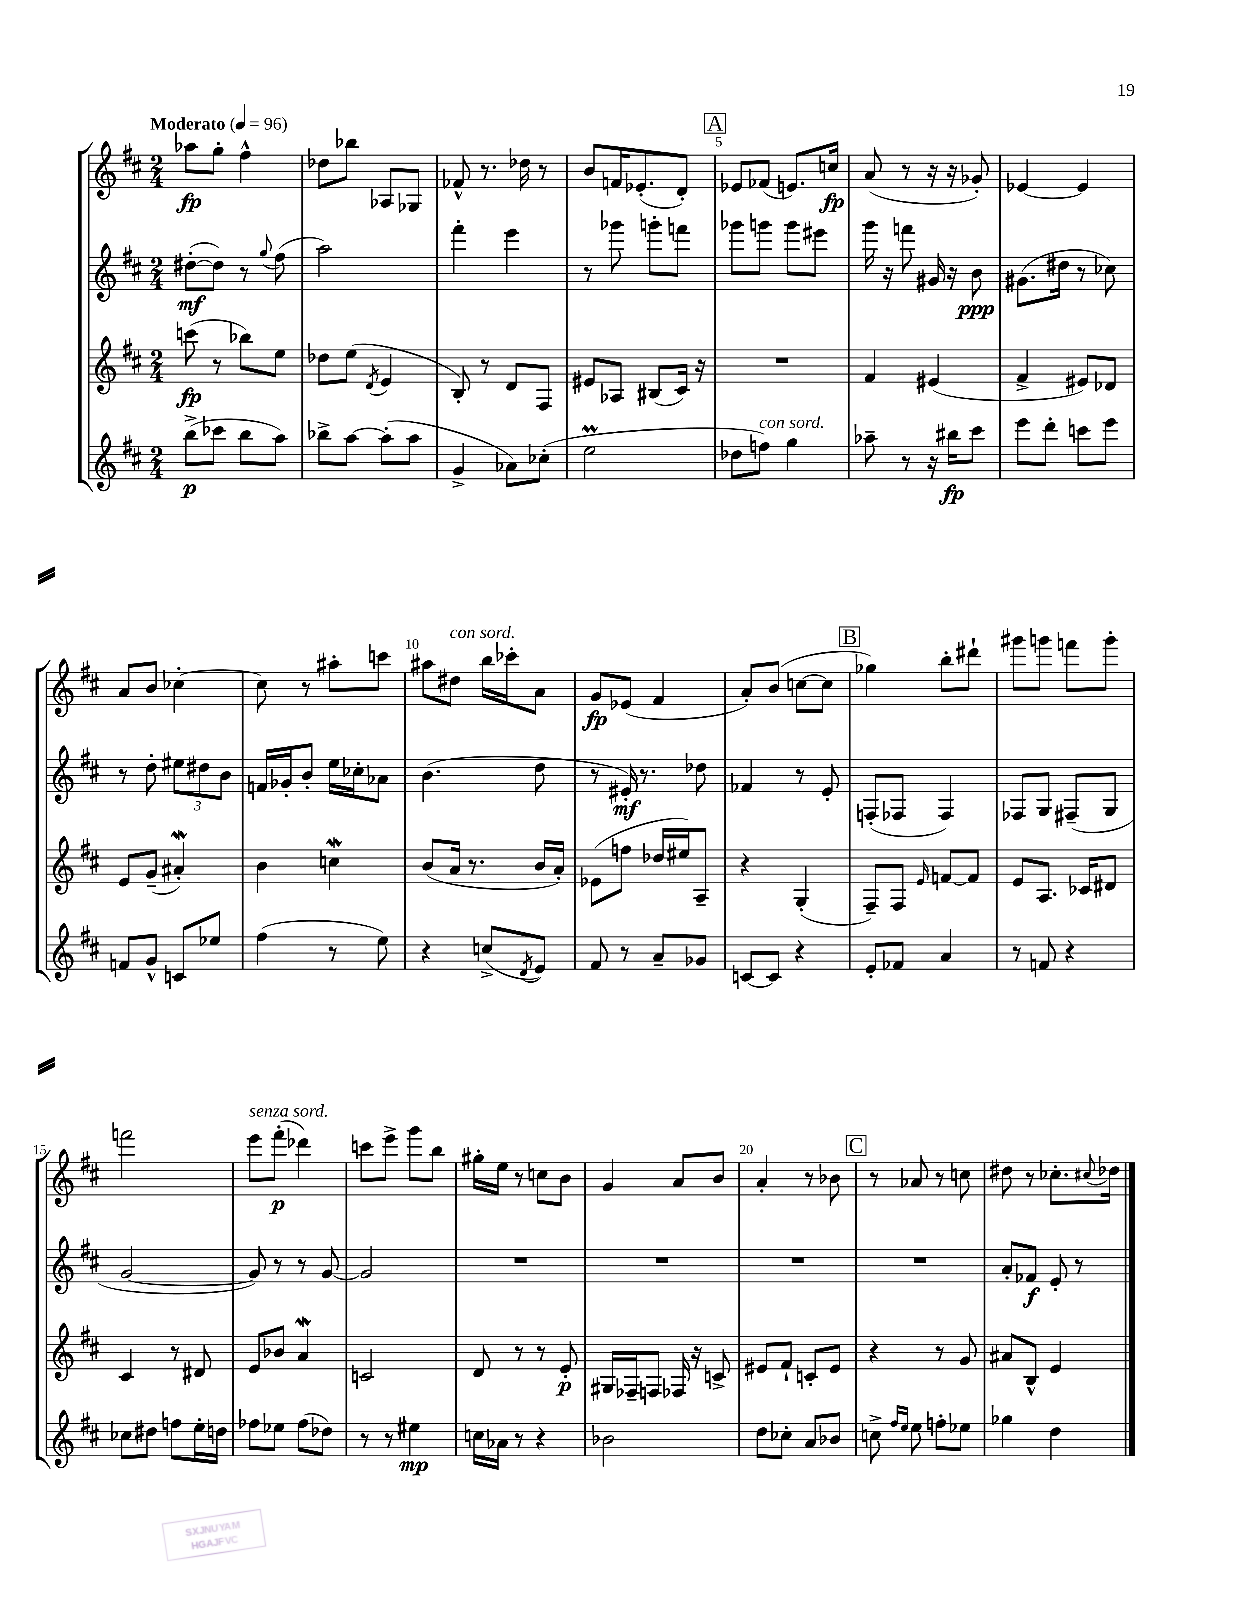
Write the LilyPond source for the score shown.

<<
\new StaffGroup <<
\new Staff = "s0" {
    \clef treble \key d \major \numericTimeSignature \time 2/4 \tempo "Moderato" 4 = 96
    aes''8\fp g''8-. fis''4-^ |
    des''8 bes''8 aes8 ges8 |
    fes'8-^ r8. des''16 r8 |
    b'8 f'16 ees'8.-.( d'8-.) |
    \mark \markup { \box "A" } ees'8 fes'8( e'8.) c''16\fp |
    a'8( r8 r16 r16 ges'8-.) |
    ees'4~ ees'4 |
    a'8 b'8 ces''4~-. |
    ces''8 r8 ais''8-. c'''8 |
    ais''8 dis''8^\markup { \italic "con sord." } b''16 ces'''16-. a'8 |
    g'8\fp ees'8( fis'4 |
    a'8-.) b'8( c''8~ c''8 |
    \mark \markup { \box "B" } ges''4) b''8-. dis'''8-! |
    gis'''8 g'''8 f'''8 g'''8-. |
    f'''2 |
    e'''8^\markup { \italic "senza sord." } fis'''8-.\p( des'''4) |
    c'''8 e'''8-> g'''8 b''8 |
    gis''16-. e''16 r8 c''8 b'8 |
    g'4 a'8 b'8 |
    a'4-. r8 bes'8 |
    \mark \markup { \box "C" } r8 aes'8 r8 c''8 |
    dis''8 r8 ces''8.-. \appoggiatura { cis''8 } des''16 \bar "|." |
}
\new Staff = "s1" {
    \clef treble \key d \major \numericTimeSignature \time 2/4
    dis''8~-.\mf( dis''8) r8 \appoggiatura { g''8 } fis''8( |
    a''2) |
    fis'''4-. e'''4 |
    r8 ges'''8 g'''8-. f'''8 |
    \mark \markup { \box "A" } ges'''8 g'''8 g'''8 eis'''8 |
    g'''16 r16 f'''8 gis'16 r16 b'8\ppp |
    gis'8.( dis''16 r8 ces''8) |
    r8 d''8-. \tuplet 3/2 { eis''8 dis''8 b'8 } |
    f'16 ges'16-. b'8-. e''16 ces''16-. aes'8 |
    b'4.( d''8 |
    r8 eis'16-.\mf) r8. des''8 |
    fes'4 r8 e'8-. |
    \mark \markup { \box "B" } f8-.( fes8 fes4) |
    fes8 g8 fis8--( g8 |
    g'2~ |
    g'8) r8 r8 g'8~ |
    g'2 |
    R2 |
    R2 |
    R2 |
    \mark \markup { \box "C" } R2 |
    a'8-. fes'8\f e'8-. r8 \bar "|." |
}
\new Staff = "s2" {
    \clef treble \key d \major \numericTimeSignature \time 2/4
    c'''8\fp( r8 bes''8) e''8 |
    des''8 e''8( \acciaccatura { d'8 } e'4 |
    b8-.) r8 d'8 fis8 |
    eis'8 aes8 bis8( cis'16) r16 |
    \mark \markup { \box "A" } R2 |
    fis'4 eis'4( |
    fis'4-> eis'8) des'8 |
    e'8 g'8--( ais'4-.\mordent) |
    b'4 c''4\mordent |
    b'8( a'16 r8. b'16 a'16-.) |
    ees'8( f''8 des''16 eis''16) a8-- |
    r4 g4-.( |
    \mark \markup { \box "B" } fis8--) fis8 \grace { e'16 } f'8~ f'8 |
    e'8 a8. ces'16 dis'8 |
    cis'4 r8 dis'8 |
    e'8 bes'8 a'4\mordent |
    c'2 |
    d'8 r8 r8 e'8-.\p |
    gis16 fes16-- f8 fes16 r16 c'8-> |
    eis'8 fis'8-! c'8-. eis'8 |
    \mark \markup { \box "C" } r4 r8 g'8 |
    ais'8 b8-^ e'4 \bar "|." |
}
\new Staff = "s3" {
    \clef treble \key d \major \numericTimeSignature \time 2/4
    b''8->\p( ces'''8 b''8 a''8) |
    bes''8-> a''8~ a''8-.( a''8 |
    g'4-> aes'8) ces''8-.( |
    e''2\prall |
    \mark \markup { \box "A" } des''8 f''8^\markup { \italic "con sord." }) g''4 |
    aes''8-- r8 r16 bis''16\fp cis'''8 |
    e'''8 d'''8-. c'''8 e'''8 |
    f'8 g'8-^ c'8 ees''8 |
    fis''4( r8 e''8) |
    r4 c''8->( \acciaccatura { d'8 } e'8) |
    fis'8 r8 a'8-- ges'8 |
    c'8~ c'8 r4 |
    \mark \markup { \box "B" } e'8-. fes'8 a'4 |
    r8 f'8 r4 |
    ces''8 dis''8 f''8 e''16-. d''16 |
    fes''8 ees''8 fes''8( des''8) |
    r8 r8 eis''4\mp |
    c''16 aes'16 r8 r4 |
    bes'2 |
    d''8 ces''8-. a'8 bes'8 |
    \mark \markup { \box "C" } c''8-> \grace { fis''16 e''16 } e''8 f''8-. ees''8 |
    ges''4 d''4 \bar "|." |
}
>>
>>
\layout { \context { \Score \override BarNumber.break-visibility = ##(#f #t #t) barNumberVisibility = #(every-nth-bar-number-visible 5) } }
